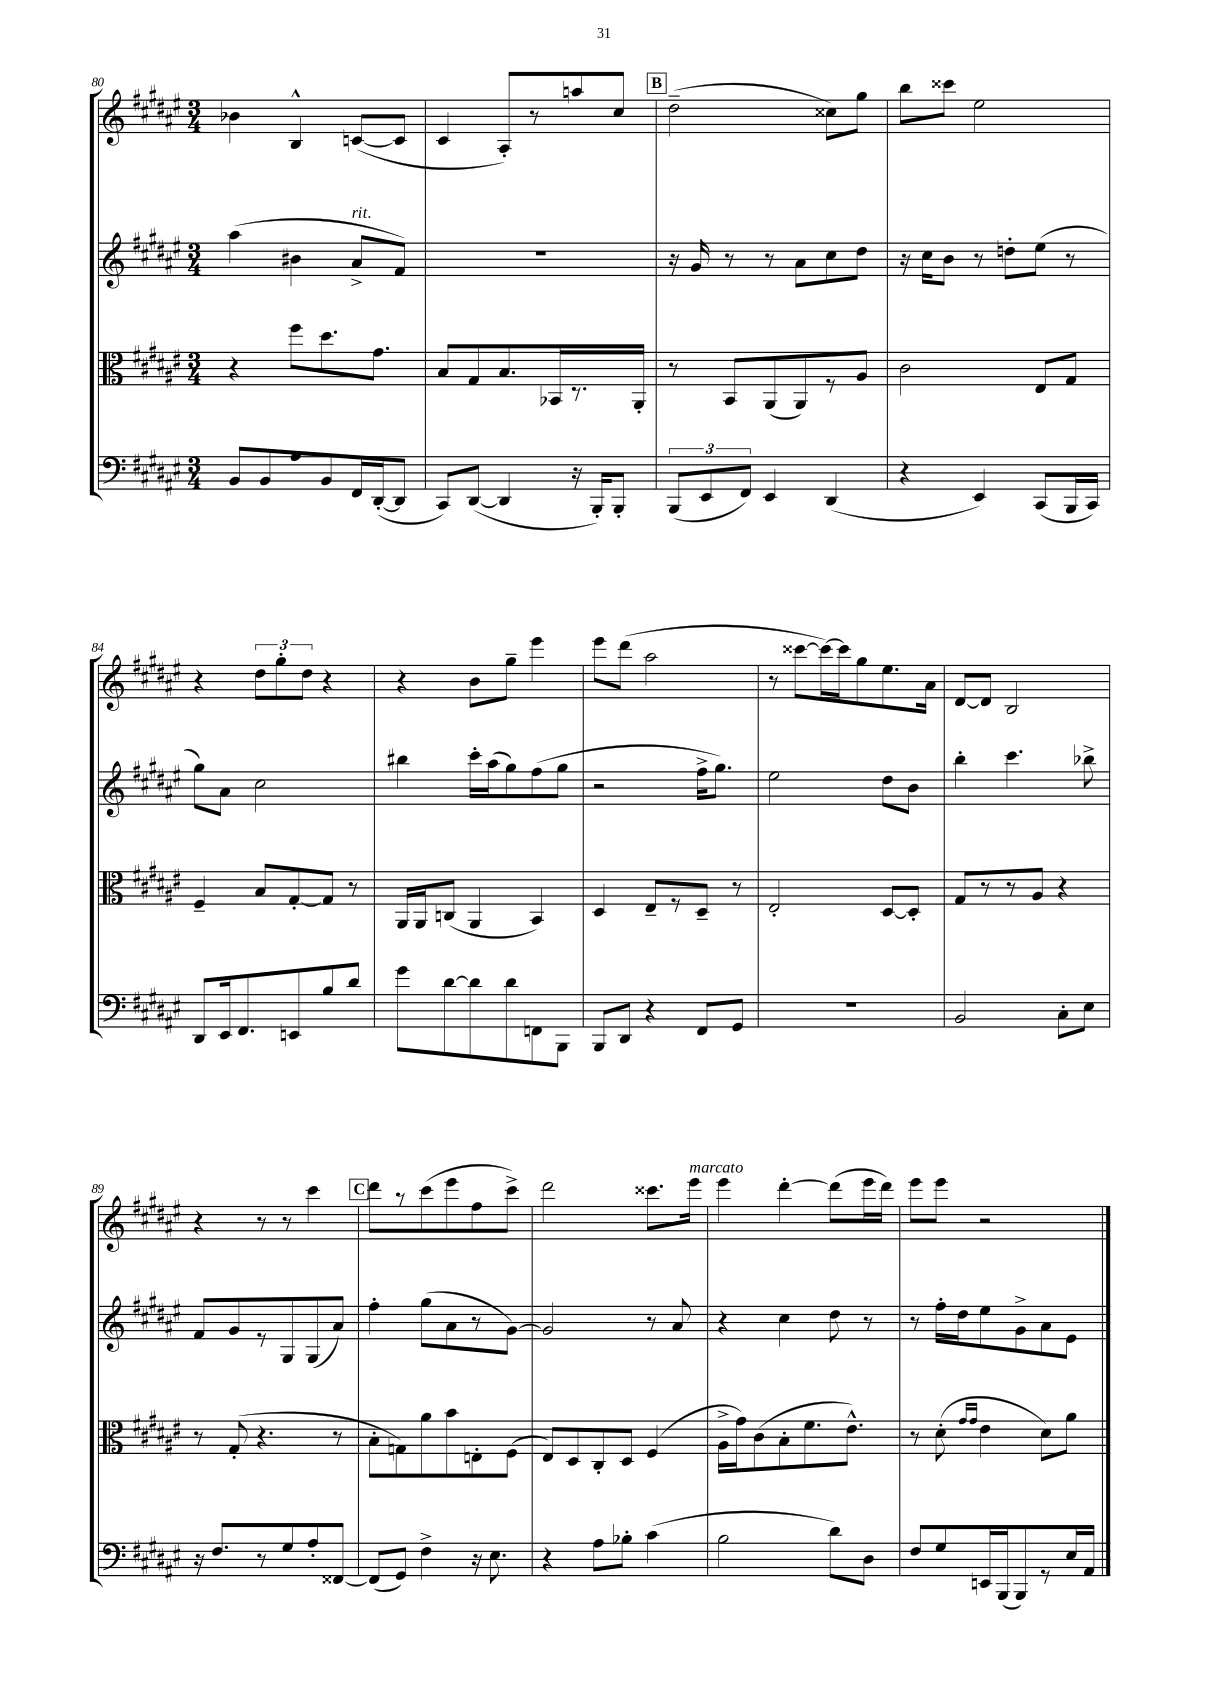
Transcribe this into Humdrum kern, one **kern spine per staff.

**kern	**kern	**kern	**kern
*part4	*part3	*part2	*part1
*staff4	*staff3	*staff2	*staff1
*clefF4	*clefC3	*clefG2	*clefG2
*k[f#c#g#d#a#e#]	*k[f#c#g#d#a#e#]	*k[f#c#g#d#a#e#]	*k[f#c#g#d#a#e#]
*M3/4	*M3/4	*M3/4	*M3/4
=80	=80	=80	=80
8BB/L	4r	(4aa#\	4b-X\
8BB/	.	.	.
8A#/	8ff#\L	4b#X\	4B^^/
8BB/	8.dd#\	.	.
!	!	!LO:TX:a:i:t=rit.	!
16FF#/L	.	8a#^/L	([8cn/L
([16DD#'/J	8.g#\J	.	.
8DD#/J]	.	8f#/J)	8c/J]
=81	=81	=81	=81
8CC#/L)	8B/L	2.r	4c#/
([8DD#/J	8G#/	.	.
4DD#/]	8.B/	.	8A#'/L)
.	.	.	8r
.	16BB-X/L	.	.
16r	8.r	.	8aan/
16BBB'/KL)	.	.	.
8BBB'/J	.	.	8cc#/J
.	16AA#'/JJ	.	.
!!LO:REH:place=s1:t=B
=82	=82	=82	=82
(12BBB/L	8r	16r	(2dd#~\
.	.	16g#/	.
12EE#/	.	.	.
.	8BB/L	8r	.
12FF#/J)	.	.	.
4EE#/	(8AA#/	8r	.
.	8AA#/)	8a#\L	.
(4DD#/	8r	8cc#\	8cc##X\L)
.	8A#/J	8dd#\J	8gg#\J
=83	=83	=83	=83
4r	2c#\	16r	8bb\L
.	.	16cc#\KL	.
.	.	8b\J	8ccc##X\J
4EE#/)	.	8r	2ee#\
.	.	8ddn'\L	.
(8CC#/L	8E#/L	(8ee#\J	.
16BBB/L	8G#/J	8r	.
16CC#/JJ)	.	.	.
!!LO:LB:g=z
=84	=84	=84	=84
8DD#/L	4F#~/	8gg#\L)	4r
16EE#/k	.	8a#\J	.
8.FF#/	.	.	.
.	8B/L	2cc#\	12dd#\L
.	.	.	12gg#'\
8EEn/	[8G#'/	.	.
.	.	.	12dd#\J
8B/	8G#/J]	.	4r
8d#/J	8r	.	.
=85	=85	=85	=85
8g#\L	16AA#/LL	4bb#X\	4r
.	16AA#/J	.	.
[8d#\	(8Cn/J	.	.
8d#\]	4AA#/	16ccc#'\LL	8b\L
.	.	(16aa#\J	.
8d#\	.	8gg#\)	8gg#~\J
8FFn\	4BB/)	(8ff#\	4eee#\
8BBB\J	.	8gg#\J	.
=86	=86	=86	=86
8BBB/L	4D#/	2r	8eee#\L
8DD#/J	.	.	(8ddd#\J
4r	8E#~/L	.	2aa#\
.	8r	.	.
8FF#/L	8D#~/J	16ff#^\KL	.
.	.	8.gg#\J)	.
8GG#/J	8r	.	.
=87	=87	=87	=87
2.r	2E#'/	2ee#\	8r
.	.	.	[8ccc##X\L
.	.	.	16ccc##\L_)
.	.	.	16ccc##\J]
.	.	.	8gg#\
.	[8D#/L	8dd#\L	8.ee#\
.	8D#'/J]	8b\J	.
.	.	.	16a#\Jk
=88	=88	=88	=88
2BB/	8G#/L	4bb'\	[8d#/L
.	8r	.	8d#/J]
.	8r	4.ccc#\	2B/
.	8A#/J	.	.
8C#'\L	4r	.	.
8E#\J	.	8bb-X^\	.
!!LO:LB:g=z
=89	=89	=89	=89
16r	8r	8f#/L	4r
8.F#/L	.	.	.
.	(8G#'/	8g#/	.
8r	4.r	8r	8r
8G#/	.	8G#/	8r
8A#'/	.	(8G#/	4ccc#\
[8FF##X/J	8r	8a#/J)	.
!!LO:REH:place=s1:t=C
=90	=90	=90	=90
(8FF##/L]	8B'\L	4ff#'\	8ddd#\L
8GG#/J)	8Gn\)	.	8r
4F#^\	8a#\	(8gg#\L	(8ccc#\
.	8b\	8a#\	8eee#\
16r	8En'\	8r	8ff#\
8.E#\	.	.	.
.	(8F#\J	[8g#\J)	8ccc#^\J)
=91	=91	=91	=91
4r	8E#/L)	2g#/]	2ddd#\
.	8D#/	.	.
8A#\L	8C#'/	.	.
8B-X'\J	8D#/J	.	.
(4c#\	(4F#/	8r	8.ccc##X\L
.	.	8a#/	.
!	!	!	!LO:TX:a:i:t=marcato
.	.	.	16eee#\Jk
=92	=92	=92	=92
2B\	16A#^\LL	4r	4eee#\
.	16g#\J)	.	.
.	(8c#\	.	.
.	8B'\	4cc#\	[4ddd#'\
.	8.f#\	.	.
8d#\L)	.	8dd#\	(8ddd#\L]
.	8.e#^^\J)	.	.
8D#\J	.	8r	16eee#\L
.	.	.	16ddd#\JJ)
=93	=93	=93	=93
8F#/L	8r	8r	8eee#\L
8G#/	(8d#'\	16ff#'\LL	8eee#\J
.	.	16dd#\J	.
.	16qqg#/LL	.	.
.	16qqg#/JJ	.	.
16EEn/L	4e#\	8ee#\	2r
(16BBB/J	.	.	.
8BBB/)	.	8g#^\	.
8r	8d#\L)	8a#\	.
16E#/L	8a#\J	8e#\J	.
16AA#/JJ	.	.	.
==	==	==	==
*-	*-	*-	*-
